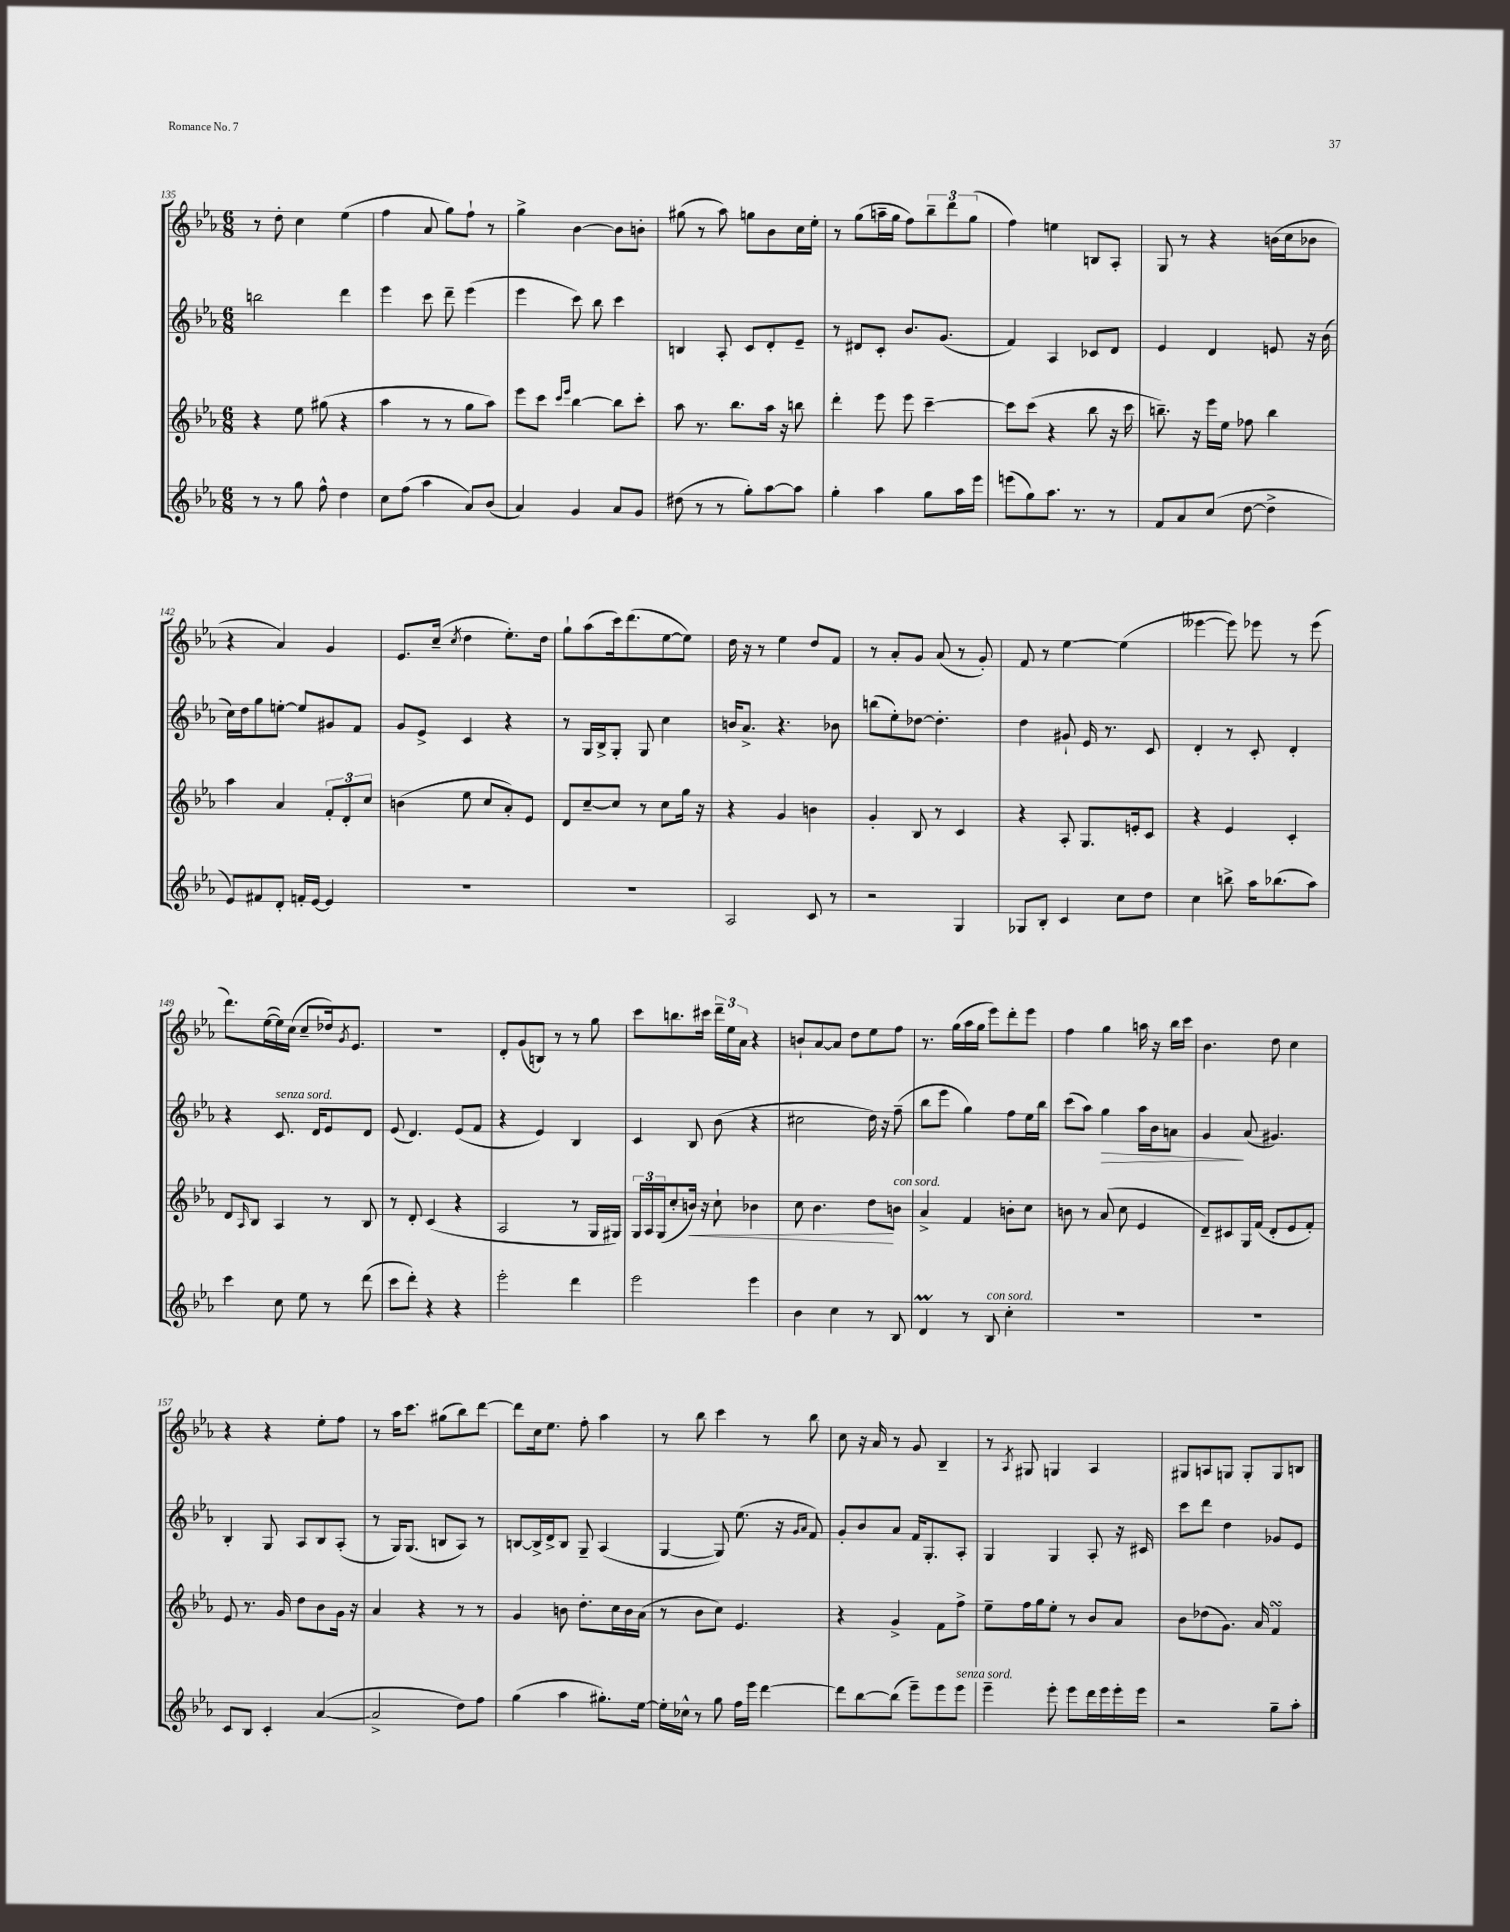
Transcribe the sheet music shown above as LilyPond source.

<<
\new StaffGroup <<
\new Staff = "s0" {
    \clef treble \key ees \major \numericTimeSignature \time 6/8
    r8 d''8-. c''4 ees''4( |
    f''4 aes'8 g''8) f''8-! r8 |
    g''4-> bes'4~ bes'8 b'8-. |
    gis''8( r8 aes''8) g''8 bes'8 c''16 ees''16-. |
    r8 g''8( a''16-- g''16 f''8) \tuplet 3/2 { bes''8-- d'''8 g''8( } |
    f''4) e''4 b8 aes8-. |
    g8 r8 r4 b'16( c''16 bes'8 |
    r4 aes'4) g'4 |
    ees'8. c''16--( \acciaccatura { c''8 } d''4 ees''8.-.) d''16 |
    g''8-! aes''8( c'''16) d'''8.( ees''8~ ees''8) |
    d''16 r16 r8 ees''4 d''8 f'8 |
    r8 aes'8-. g'8 aes'8( r8 g'8-.) |
    f'8 r8 ees''4~ ees''4( |
    eeses'''4~ eeses'''8) ees'''8 r8 ees'''8( |
    d'''8.) ees''16~( ees''16) c''16( c''8-- des''16) \acciaccatura { g'8 } ees'8. |
    r2. |
    d'8-. g'8( b8) r8 r8 g''8 |
    c'''8 b''8. cis'''16 \tuplet 3/2 { d'''16-- ees''16 aes'16 } r4 |
    b'8-! aes'8~ aes'8 d''8 ees''8 f''8 |
    r8. g''16( aes''16 g''16 ees'''8) d'''8-. ees'''8 |
    f''4 g''4 a''16 r16 bes''16 c'''16 |
    bes'4. d''8 c''4 |
    r4 r4 ees''8-. f''8 |
    r8 aes''16 c'''8. gis''8( bes''8) d'''8~ |
    d'''8 c''16 ees''8. f''8-. aes''4 |
    r8 bes''8 c'''4 r8 bes''8 |
    c''8 r16 aes'16 r8 g'8 bes4-- |
    r8 \acciaccatura { aes8 } gis8 g4 aes4 |
    gis8 a8 g8 g8-. g8 b8 \bar "|." |
}
\new Staff = "s1" {
    \clef treble \key ees \major \numericTimeSignature \time 6/8
    b''2 d'''4 |
    ees'''4 c'''8 d'''8-- ees'''4( |
    ees'''4 c'''8) bes''8 c'''4 |
    b4 aes8-. c'8 d'8-. ees'8-- |
    r8 dis'8 c'8-. bes'8. g'8.( |
    f'4) aes4 ces'8 d'8 |
    ees'4 d'4 e'8 r16 bes'16( |
    c''16) d''16 g''8 e''8~-. e''8 gis'8 f'8 |
    g'8 ees'8-> c'4 r4 |
    r8 g16 bes16-> g8-. g8 c''4 |
    b'16 aes'8.-> r4. bes'8 |
    b''8( ees''8-.) des''8~ des''4.-. |
    d''4 gis'8-! ees'16 r8. c'8 |
    d'4-. r8 c'8-. d'4-. |
    r4 c'8.^\markup { \italic "senza sord." } d'16 ees'8 d'8 |
    ees'8( d'4.) ees'8( f'8 |
    r4 ees'4) bes4 |
    c'4 bes8 bes'8( r4 |
    cis''2 d''16) r16 f''8--( |
    bes''8 ees'''8 g''4) f''8 ees''16 bes''16 |
    c'''8( aes''8) g''4\> aes''16 bes'16 a'8 |
    g'4\! aes'8( gis'4.) |
    bes4-. g8 aes8 bes8 aes8-.( |
    r8 g16) g8.( b8 aes8) r8 |
    b8~ b16-> d'16-> b8 g8-- aes4( |
    g4~ g8) ees''8.( r16 \grace { g'16 aes'16 } f'8) |
    g'8-. bes'8 aes'8 f'16 g8.-. aes8-. |
    g4 g4 aes8-. r16 cis'16 |
    c'''8 d'''8 d''4 ges'8 ees'8 \bar "|." |
}
\new Staff = "s2" {
    \clef treble \key ees \major \numericTimeSignature \time 6/8
    r4 ees''8 gis''8( r4 |
    aes''4 r8 r8 g''8 aes''8) |
    ees'''8 c'''8 \grace { c'''16 ees'''16 } bes''4~ bes''8 c'''8-. |
    aes''8 r8. bes''8. aes''16 r16 b''8 |
    d'''4-. ees'''8 ees'''8 c'''4~-- |
    c'''8 c'''8( r4 bes''8 r16 c'''16 |
    b''8.--) r16 ees'''16 ees''16 fes''8 b''4 |
    aes''4 aes'4 \tuplet 3/2 { f'8-. d'8-. c''8 } |
    b'4( ees''8 c''8 aes'8-.) ees'8 |
    d'8 c''8~-- c''8 r8 c''8 g''16 r16 |
    r4 g'4 b'4 |
    g'4-. bes8 r8 c'4 |
    r4 aes8-. g8. e'16-. c'8 |
    r4 ees'4 c'4-. |
    d'8 \grace { aes16 } bes8 aes4 r8 bes8 |
    r8 d'8-. c'4( r4 |
    aes2 r8 g16 gis16) |
    \tuplet 3/2 { g16 aes16 g16( } c''8-. b'16\<) r16 c''8-! bes'4 |
    c''8 bes'4. d''8\! b'8^\markup { \italic "con sord." } |
    aes'4-> f'4 b'8-. c''8 |
    b'8 r8 aes'8( c''8 ees'4 |
    d'8--) cis'8 g16 f'16( d'8-. ees'8 f'8-.) |
    ees'8 r8. g'16 d''8 bes'8 g'16 r16 |
    aes'4 r4 r8 r8 |
    g'4 b'8 d''8.-. c''16 b'16 aes'16( |
    r8 bes'8 c''8) ees'4. |
    r4 g'4-> f'8 f''8-> |
    ees''8-- f''16 g''16 ees''8-. r8 bes'8 aes'8 |
    bes'8 des''8( g'8.) aes'16 f'4\turn \bar "|." |
}
\new Staff = "s3" {
    \clef treble \key ees \major \numericTimeSignature \time 6/8
    r8 r8 g''8 f''8-^ d''4 |
    c''8 f''8( aes''4 aes'8) bes'8( |
    aes'4) g'4 aes'8 g'8 |
    dis''8( r8 r8 g''8-.) aes''8~ aes''8 |
    g''4-. aes''4 g''8 aes''16 ees'''16 |
    e'''8( g''8) aes''8. r8. r8 |
    f'8 aes'8 c''8( d''8~ d''4-> |
    ees'8) fis'8 d'8-. f'16-. ees'16~ ees'4 |
    R2. |
    R2. |
    aes2 c'8 r8 |
    r2 g4 |
    ges8 bes8-. c'4 c''8 d''8 |
    c''4 b''8-> aes''16 bes''8.( aes''8) |
    c'''4 c''8 ees''8 r8 d'''8( |
    c'''8 d'''8-.) r4 r4 |
    ees'''2-. d'''4 |
    ees'''2 ees'''4 |
    bes'4 c''4 r8 bes8 |
    d'4\prall r8 bes8^\markup { \italic "con sord." } c''4-. |
    R2. |
    R2. |
    c'8 bes8 c'4-. aes'4~( |
    aes'2-> d''8) f''8 |
    g''4( aes''4 gis''8.-.) ees''16~ |
    ees''16-. ces''16-^ r8 g''8 f''16 ees'''16 d'''4~ |
    d'''8 bes''8~ bes''8( ees'''8--) ees'''8 ees'''8^\markup { \italic "senza sord." } |
    ees'''4-- ees'''8-. ees'''8 d'''16 ees'''16 ees'''16-. ees'''16 |
    r2 g''8-- aes''8-. \bar "|." |
}
>>
>>
\layout { \context { \Score currentBarNumber = #135 } }
